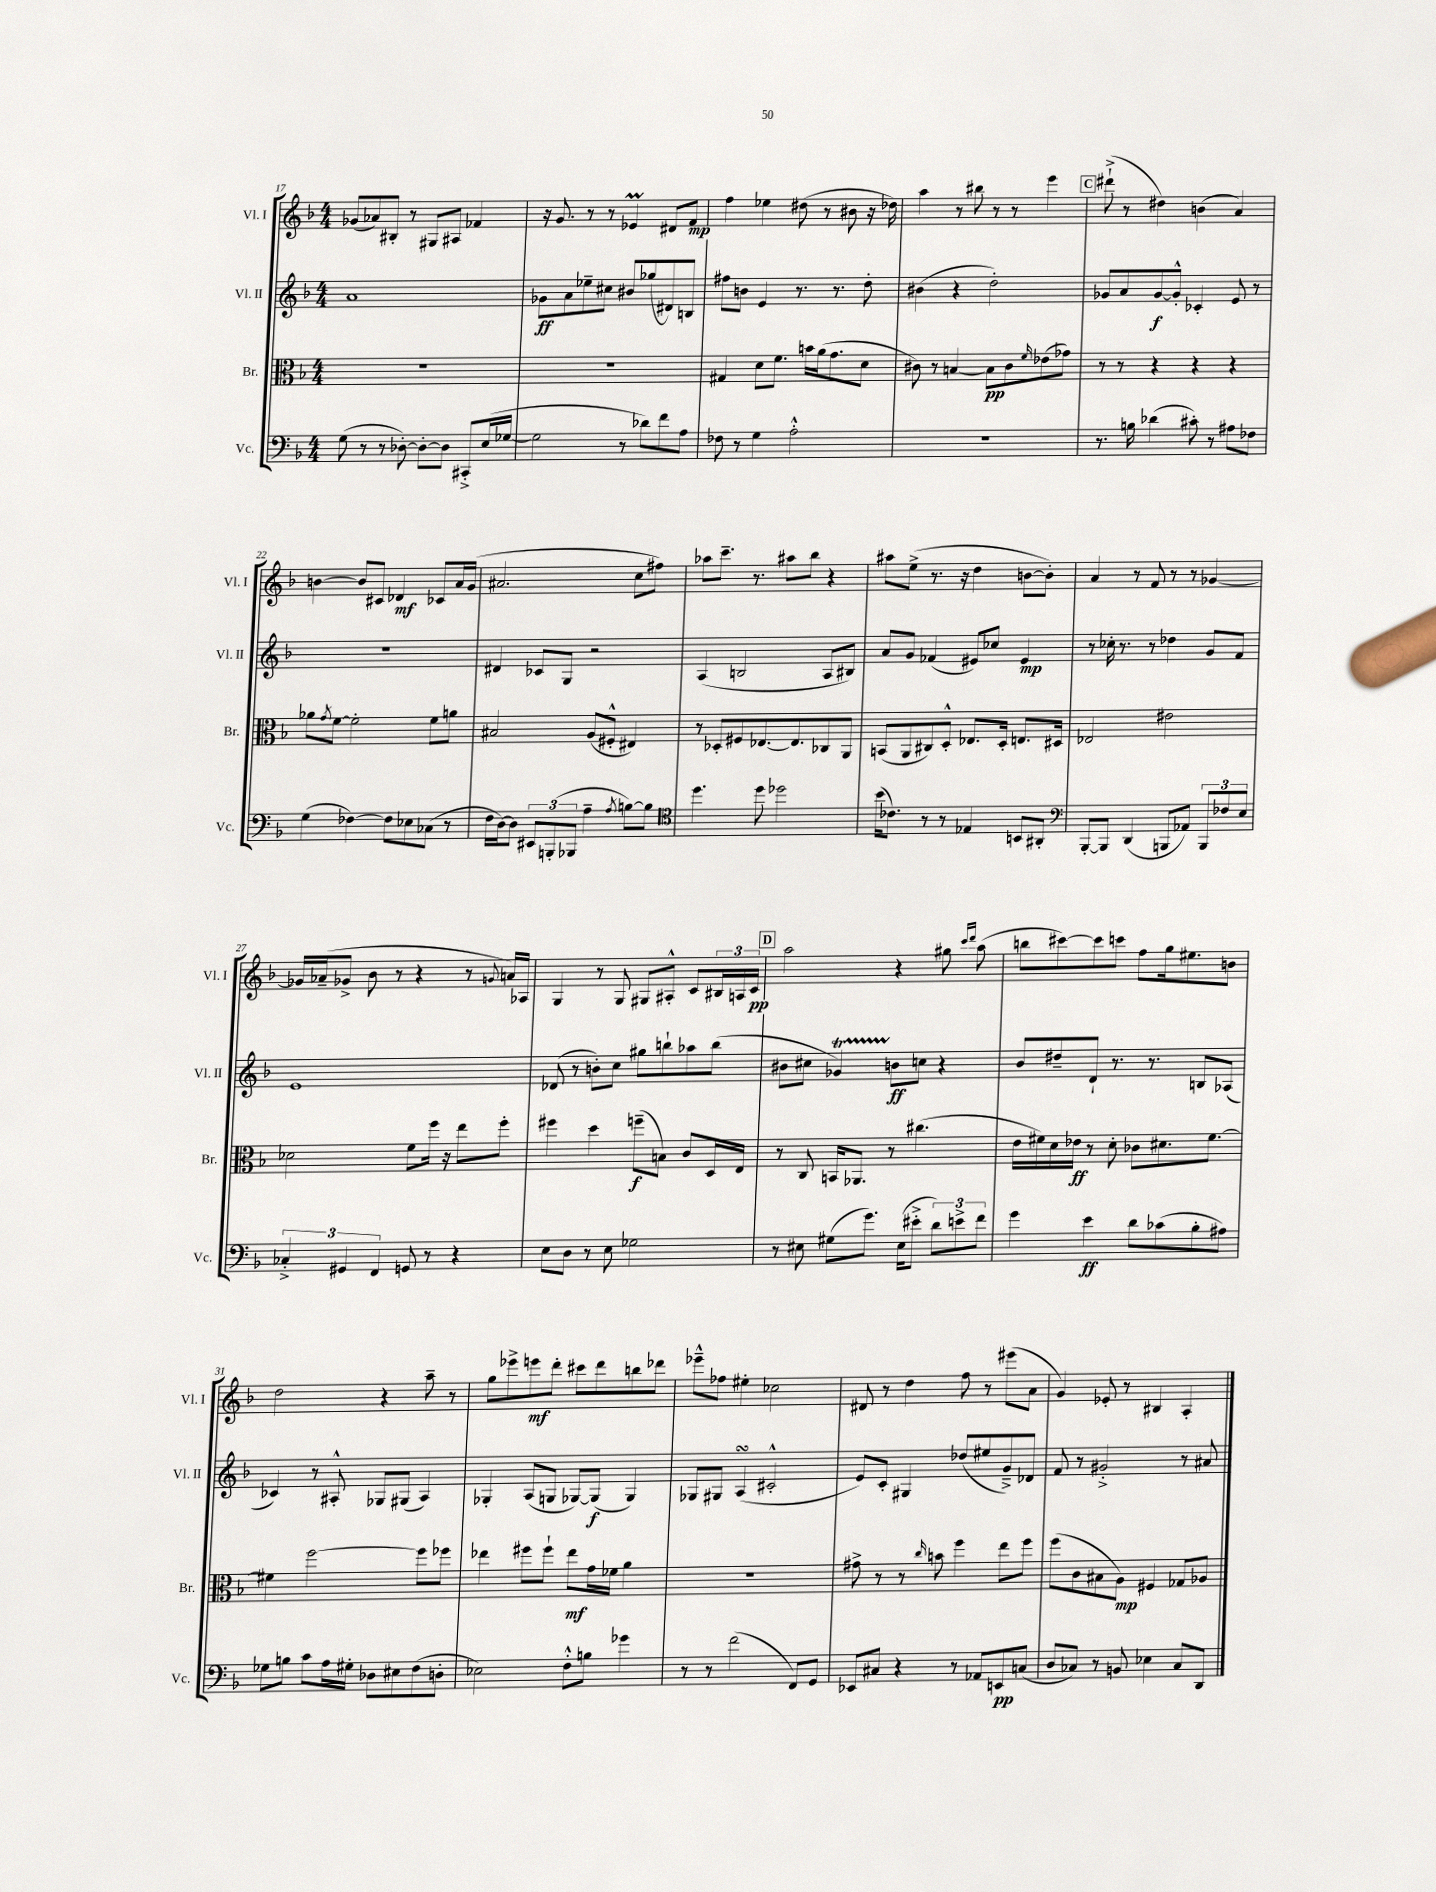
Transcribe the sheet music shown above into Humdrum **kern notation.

**kern	**dynam	**kern	**dynam	**kern	**dynam	**kern	**dynam
*part4	*part4	*part3	*part3	*part2	*part2	*part1	*part1
*staff4	*staff4	*staff3	*staff3	*staff2	*staff2	*staff1	*staff1
*I"Vc.	*	*I"Br.	*	*I"Vl. II	*	*I"Vl. I	*
*I'Vc.	*	*I'Br.	*	*I'Vl. II	*	*I'Vl. I	*
*clefF4	*	*clefC3	*	*clefG2	*	*clefG2	*
*k[b-]	*	*k[b-]	*	*k[b-]	*	*k[b-]	*
*M4/4	*	*M4/4	*	*M4/4	*	*M4/4	*
=17	=17	=17	=17	=17	=17	=17	=17
(8G\	.	1r	.	1a	.	(8g-X/L	.
8r	.	.	.	.	.	8a-X/)	.
8r	.	.	.	.	.	8B#X'/J	.
[8D-X'\)	.	.	.	.	.	8r	.
8D-'\L_	.	.	.	.	.	8G#X/L	.
8D-\J]	.	.	.	.	.	8A#X/J	.
8CC#X'^/L	.	.	.	.	.	4f-X/	.
(16E/L	.	.	.	.	.	.	.
[16G-X/JJ	.	.	.	.	.	.	.
=18	=18	=18	=18	=18	=18	=18	=18
2G-\]	.	1r	.	8g-X\L	ff	16r	.
.	.	.	.	.	.	8.g/	.
.	.	.	.	8a\	.	.	.
.	.	.	.	8ee-X~\	.	8r	.
.	.	.	.	8cc#X\J	.	8r	.
8r	.	.	.	8b#X/L	.	4e-XM/	.
8d-X\L)	.	.	.	(8gg-X/	.	.	.
8f\	.	.	.	8d#X/)	.	8d#X/L	.
8A\J	.	.	.	8Bn/J	.	8f/J	mp
=19	=19	=19	=19	=19	=19	=19	=19
8F-X\	.	4G#X/	.	8ff#X\L	.	4ff\	.
8r	.	.	.	8bn\J	.	.	.
4G\	.	8d\L	.	4e/	.	4ee-X\	.
.	.	8.f\J	.	.	.	.	.
2A'^^\	.	.	.	8.r	.	(8dd#X\	.
.	.	16bn\LL	.	.	.	.	.
.	.	(16a\J	.	.	.	8r	.
.	.	8.g\	.	8.r	.	.	.
.	.	.	.	.	.	8b#X\	.
.	.	8d\J	.	8dd'\	.	16r	.
.	.	.	.	.	.	16dd-X\)	.
=20	=20	=20	=20	=20	=20	=20	=20
1r	.	8c#X\)	.	(4b#X\	.	4aa\	.
.	.	8r	.	.	.	.	.
.	.	[4Bn/	.	4r	.	8r	.
.	.	.	.	.	.	8bb#X\	.
.	.	8B\L]	pp	2dd'\)	.	8r	.
.	.	8c#\	.	.	.	8r	.
.	.	16qqf/	.	.	.	.	.
.	.	(8e-X\	.	.	.	4eee\	.
.	.	8g-X\J)	.	.	.	.	.
!!LO:REH:place=s1:t=C
=21	=21	=21	=21	=21	=21	=21	=21
8.r	.	8r	.	8g-X/L	.	(8ddd#X`^\	.
.	.	8r	.	8a/	.	8r	.
16Bn\	.	.	.	.	.	.	.
(4d-X\	.	4r	.	[8g-/	f	4dd#X\)	.
.	.	.	.	8g-'^^/J]	.	.	.
8c#X'\)	.	4r	.	4c-X'/	.	(4bn\	.
8r	.	.	.	.	.	.	.
8A#X\L	.	4r	.	8e/	.	4a/)	.
8F-X\J	.	.	.	8r	.	.	.
!!LO:LB:g=z
=22	=22	=22	=22	=22	=22	=22	=22
(4G\	.	8a-X\L	.	1r	.	[4bn\	.
.	.	8qg/	.	.	.	.	.
.	.	[8f\J	.	.	.	.	.
[4F-X\)	.	2f'\]	.	.	.	8b/L]	.
.	.	.	.	.	.	8c#X/J	.
8F-\L]	.	.	.	.	.	4d-X/	mf
8E-X\	.	.	.	.	.	.	.
(8C-X\J	.	8f\L	.	.	.	8c-X/L	.
8r	.	8an\J	.	.	.	16a/L	.
.	.	.	.	.	.	(16g/JJ	.
=23	=23	=23	=23	=23	=23	=23	=23
16F\LL	.	2B#X/	.	4d#X/	.	2.a#X/	.
[16D\J)	.	.	.	.	.	.	.
8D\J]	.	.	.	.	.	.	.
12EE#X/L	.	.	.	8c-X/L	.	.	.
(12BBBn'/	.	.	.	.	.	.	.
.	.	.	.	8G/J	.	.	.
12BBB-X/J	.	.	.	.	.	.	.
4A~\	.	(8A/L	.	2r	.	.	.
.	.	8F#X'^^/J	.	.	.	.	.
8qA/	.	.	.	.	.	.	.
[8Bn\L)	.	4E#X/)	.	.	.	8cc\L	.
8B\J]	.	.	.	.	.	8ff#X\J)	.
=24	=24	=24	=24	=24	=24	=24	=24
*clefC4	*	*	*	*	*	*	*
4.dd\	.	8r	.	(4A/	.	8aa-X\L	.
.	.	8D-X'/L	.	.	.	8.ccc~\J	.
.	.	8F#X/	.	2Bn/	.	.	.
.	.	.	.	.	.	8.r	.
8dd\	.	[8.E-X/	.	.	.	.	.
2dd-X\	.	.	.	.	.	8aa#X\L	.
.	.	8.E-/]	.	.	.	.	.
.	.	.	.	.	.	8bb-\J	.
.	.	8C-X/	.	8A/L	.	4r	.
.	.	8AA/J	.	8B#X/J)	.	.	.
=25	=25	=25	=25	=25	=25	=25	=25
(16b-\KL	.	(8BBn/L	.	8a/L	.	8aa#X\L	.
8.c-X\J)	.	.	.	.	.	.	.
.	.	8AA/	.	8g/J	.	(8ee^\J	.
8r	.	8C#X/)	.	(4f-X/	.	8.r	.
8r	.	8D'^^/J	.	.	.	.	.
.	.	.	.	.	.	16r	.
4E-X/	.	8.E-X/L	.	8e#X/L)	.	4dd\	.
.	.	.	.	8cc-X/J	.	.	.
.	.	16D'/Jk	.	.	.	.	.
8BBn/L	.	8.En/L	.	4e#/	mp	[8bn\L	.
8AA#X'/J	.	.	.	.	.	8b'\J])	.
.	.	16D#X/Jk	.	.	.	.	.
=26	=26	=26	=26	=26	=26	=26	=26
*clefF4	*	*	*	*	*	*	*
[8BBB-'/L	.	2E-X/	.	8r	.	4a/	.
8BBB-/J]	.	.	.	16cc-X'\	.	.	.
.	.	.	.	8.r	.	.	.
(4DD/	.	.	.	.	.	8r	.
.	.	.	.	8r	.	8f/	.
8BBBn/L	.	2e#X\	.	4dd-X\	.	8r	.
8AA-X/J)	.	.	.	.	.	8r	.
12BBB/L	.	.	.	8g/L	.	[4g-X/	.
12F-X/	.	.	.	.	.	.	.
.	.	.	.	8f/J	.	.	.
12E/J	.	.	.	.	.	.	.
!!LO:LB:g=z
=27	=27	=27	=27	=27	=27	=27	=27
6C-X'^/	.	2d-X\	.	1e	.	16g-X/LL]	.
.	.	.	.	.	.	(16a-X~/J	.
.	.	.	.	.	.	8g-X^/J	.
6GG#X/	.	.	.	.	.	.	.
.	.	.	.	.	.	8b-\	.
6FF/	.	.	.	.	.	.	.
.	.	.	.	.	.	8r	.
8GGn/	.	8f\L	.	.	.	4r	.
8r	.	16ff\Jk	.	.	.	.	.
.	.	16r	.	.	.	.	.
4r	.	8ee\L	.	.	.	8r	.
.	.	.	.	.	.	8qqgn/	.
.	.	8ff'\J	.	.	.	16an/LL)	.
.	.	.	.	.	.	16A-X/JJ	.
=28	=28	=28	=28	=28	=28	=28	=28
8E\L	.	4ff#X\	.	(8d-X/	.	4G/	.
8D\J	.	.	.	8r	.	.	.
8r	.	4dd\	.	8bn'\L)	.	8r	.
8E\	.	.	.	8cc\J	.	8G/	.
2G-X\	.	(8ffn~\L	f	8gg#X\L	.	8G#X/L	.
.	.	8Bn\J)	.	8bbn`\	.	8A#X'^^/J	.
.	.	8c/L	.	8aa-X\	.	8c/L	.
.	.	16D/L	.	(8bb\J	.	24B#X/L	.
.	.	.	.	.	.	24An/	.
.	.	16E/JJ	.	.	.	.	.
.	.	.	.	.	.	24c/JJ	pp
!!LO:REH:place=s1:t=D
=29	=29	=29	=29	=29	=29	=29	=29
8r	.	8r	.	8b#X\L	.	2aa\	.
8E#X\	.	8C/	.	8cc#X\J	.	.	.
(8G#X\L	.	16BBn/KL	.	4g-XT/)	.	.	.
.	.	8.AA-X/J	.	.	.	.	.
8.g\J)	.	.	.	.	.	.	.
.	.	8r	.	8bn\L	ff	4r	.
(16E#\KL	.	.	.	.	.	.	.
8e#X'^\J	.	(4.cc#X\	.	8ccn\J	.	.	.
12d\L)	.	.	.	4r	.	8gg#X\	.
12en^\	.	.	.	.	.	.	.
.	.	.	.	.	.	16qqccc/LL	.
.	.	.	.	.	.	16qqddd/JJ	.
.	.	.	.	.	.	(8aa\	.
12f\J	.	.	.	.	.	.	.
=30	=30	=30	=30	=30	=30	=30	=30
4g\	.	16e\LL	.	8b-/L	.	8bbn\L	.
.	.	16f#X\)	.	.	.	.	.
.	.	16d\	.	8dd#X~/	.	[8ccc#X\)	.
.	.	16e-X\JJ	ff	.	.	.	.
4e\	ff	8r	.	8d`/J	.	8ccc#\]	.
.	.	8d'\	.	8.r	.	8cccn\J	.
8d\L	.	8c-X\L	.	.	.	8ff\L	.
.	.	.	.	8.r	.	.	.
(8c-X\	.	8.d#X\	.	.	.	16gg\k	.
.	.	.	.	.	.	8.ee#X\	.
8B-'\	.	.	.	8Bn/L	.	.	.
.	.	[8.f#\J	.	.	.	.	.
8A#X\J)	.	.	.	(8A-X/J	.	8bn\J	.
!!LO:LB:g=z
=31	=31	=31	=31	=31	=31	=31	=31
8G-X\L	.	4f#X\]	.	4c-X/)	.	2dd\	.
8Bn\J	.	.	.	.	.	.	.
8c\L	.	[2ff\	.	8r	.	.	.
16A\L	.	.	.	8A#X'^^/	.	.	.
16G#X'\JJ	.	.	.	.	.	.	.
8D-X\L	.	.	.	8G-X/L	.	4r	.
8E#X\	.	.	.	(8G#X/J	.	.	.
(8F\	.	8ff\L]	.	4A#/)	.	8aa~\	.
8Dn'\J	.	8ff-X\J	.	.	.	8r	.
=32	=32	=32	=32	=32	=32	=32	=32
2E-X\)	.	4ee-X\	.	4G-X'/	.	8gg\L	.
.	.	.	.	.	.	8eee-X^\	.
.	.	8ff#X\L	.	(8A/L	.	8eeen\	mf
.	.	8ff#`\J	.	8Gn/J	.	8ddd'\J	.
8F'^^\L	.	8ee-\L	mf	[8G-X/L)	.	8ccc#X\L	.
8Bn\J	.	16g\L	.	(8G-/J]	f	8ddd\	.
.	.	16f-X\JJ	.	.	.	.	.
4g-X\	.	4a\	.	4G-/)	.	8bbn\	.
.	.	.	.	.	.	8ddd-X\J	.
=33	=33	=33	=33	=33	=33	=33	=33
8r	.	1r	.	8G-X/L	.	8eee-X~^^\L	.
8r	.	.	.	8G#X/J	.	8ff-X\J	.
(2f\	.	.	.	(4AsSsS/	.	4ee#X'\	.
.	.	.	.	2c#X'^^/	.	2cc-X\	.
8FF/L)	.	.	.	.	.	.	.
8GG/J	.	.	.	.	.	.	.
=34	=34	=34	=34	=34	=34	=34	=34
8EE-X/L	.	8g#X^\	.	8e/L)	.	8d#X/	.
8C#X/J	.	8r	.	8c'/J	.	8r	.
4r	.	8r	.	4G#X/	.	4dd\	.
.	.	16qqcc/	.	.	.	.	.
.	.	8bn\	.	.	.	.	.
8r	.	4ff\	.	(8dd-X/L	.	8ff\	.
8AA-X/L	.	.	.	8ee#X/	.	8r	.
8EEn/	pp	8ee\L	.	8g~^/)	.	(8eee#X\L	.
(8Cn/J	.	8ff\J	.	8d-X/J	.	8a\J	.
=35	=35	=35	=35	=35	=35	=35	=35
8D/L	.	(8ff\L	.	8f/	.	4g/)	.
8C-X/J)	.	8c\	.	8r	.	.	.
8r	.	8B#X\	.	2g#X'^/	.	8e-X'/	.
8BBn/	.	8A\J)	mp	.	.	8r	.
4E-X\	.	4F#X/	.	.	.	4B#X/	.
8C-/L	.	8G-X/L	.	8r	.	4A'/	.
8DD/J	.	8A-X/J	.	8a#X/	.	.	.
==	==	==	==	==	==	==	==
*-	*-	*-	*-	*-	*-	*-	*-
